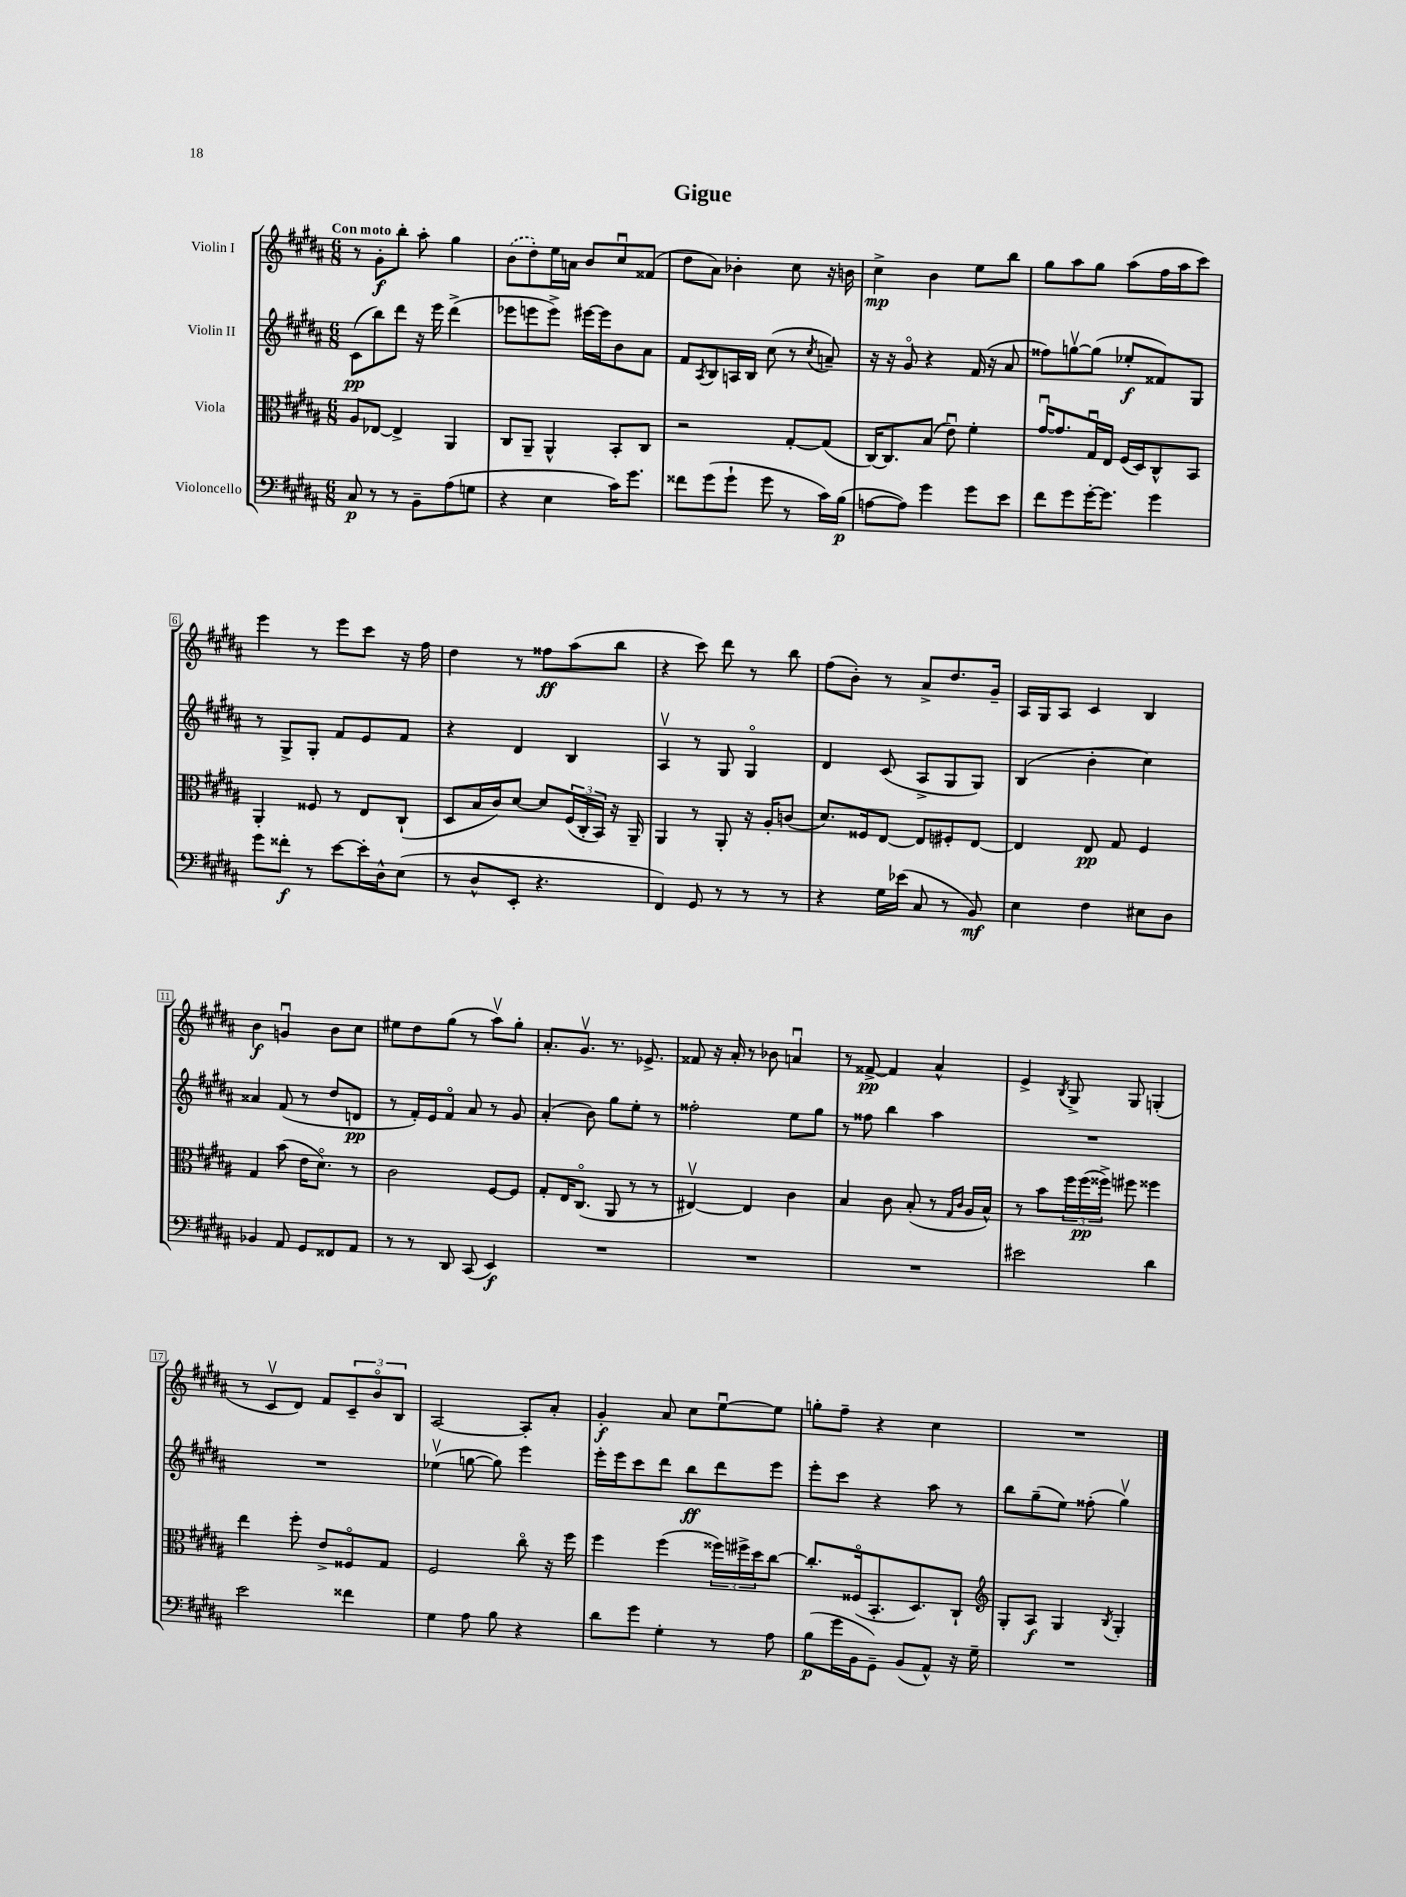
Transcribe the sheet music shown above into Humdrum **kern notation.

**kern	**kern	**kern	**kern
*staff4	*staff3	*staff2	*staff1
*clefF4	*clefC3	*clefG2	*clefG2
*k[f#c#g#d#a#]	*k[f#c#g#d#a#]	*k[f#c#g#d#a#]	*k[f#c#g#d#a#]
*M6/8	*M6/8	*M6/8	*M6/8
8C#	8A#	(8c#	8r
8r	[8E-	8bb)	8g#'
8r	4E-^]	8ddd#	8bb'
8BB~	.	16r	8aa#'
.	.	16eee	.
(8A#	4AA#	(4ddd#^	4gg#
8G	.	.	.
=	=	=	=
4r	8C#	8eee-	(8b
.	8AA#~	8eee	8dd#')
4E	4AA#^^	8eee^)	16ee
.	.	.	16a
.	.	[16eee#	8b
.	.	16eee#]	.
16c#)	8BB'	8b	8cc#u
8.g#	.	.	.
.	8C#	8a#	(8f##
=	=	=	=
8f##	2r	8f#	8dd#
.	.	8qA#	.
(8g#	.	8B	8a#)
8g#`	.	16A	4b-'
.	.	16B	.
8g#	.	(8cc#	.
8r	[8G#'	8r	8cc#
.	.	8qcc#	.
16c#)	(8G#]	8a~)	16r
(16B	.	.	16b
=	=	=	=
[8A	[16C#)	16r	4cc#^
.	8.C#]	16r	.
8A])	.	8g#o	.
4g#	(8B	4r	4b
.	8eu)	.	.
8g#	4f#'	(16f#	8ee
.	.	16r	.
8e	.	8a#	8bb
=	=	=	=
8f#	[16g#u	8ff##)	8gg#
.	8.g#]	.	.
8g#	.	[8ggv	8aa#
[16g#'	16G#u	(8gg]	8gg#
8.g#]	16E	.	.
.	(16F#	8ee-'	(8aa#
.	16D#)	.	.
4g#	8C#^^	8f##)	16ff#
.	.	.	16aa#
.	8BB	8G#	8ccc#)
=	=	=	=
8g#	4AA#'	8r	4eee
8f##'	.	8G#^	.
8r	8F##	8G#'	8r
[8e	8r	8f#	8eee
16e']	8E	8e	8ccc#
16D#^^	.	.	.
(8E	(8C#`	8f#	16r
.	.	.	16ff#
=	=	=	=
8r	8D#	4r	4dd#
8D#^^	16B	.	.
.	16c#)	.	.
8EE'	[8d#	4d#	8r
4.r	8d#]	.	8ff##
.	(24F#	4B	(8aa#
.	24C#'	.	.
.	24BB)	.	.
.	16r	.	8bb
.	16AA#~	.	.
=	=	=	=
4FF#)	4AA#	4A#v	4r
8GG#	8r	8r	8ccc#)
8r	8AA#'	8G#	8ddd#
8r	16r	4G#o	8r
.	16A#'	.	.
8r	(8c	.	8bb
=	=	=	=
4r	8.d#)	4d#	(8ff#
.	.	.	8b')
.	16F##	.	.
16G#	[8E	(8c#	8r
(16e-	.	.	.
8C#	8E]	8A#^	8a#^
8r	8F#'	8G#	8.dd#
8BB)	[8E	8G#)	.
.	.	.	16g#~
=	=	=	=
4E	4E]	(4B	16A#
.	.	.	16G#
.	.	.	8A#
4F#	8E	4b'	4c#
.	8G#	.	.
8E#	4F#	4cc#)	4B
8D#	.	.	.
=	=	=	=
4BB-	4G#	4a##	4b
8AA#	(8b	(8f#	4gu
8GG#	16e	8r	.
.	8.d#o)	.	.
8FF##	.	8dd#	8b
8AA#	8r	8d	8cc#
=	=	=	=
8r	2c#	8r	8ee#
8r	.	16f#')	8dd#
.	.	16e	.
8DD#	.	8f#o	(8gg#
(8CC#	.	8a#	8r
4EE)	[8F#	8r	8aa#v)
.	8F#]	8g#	8gg#'
=	=	=	=
2.r	8G#'	(4a#'	8.a#'
.	16E	.	.
.	(8.C#o	.	8.g#v
.	.	8b)	.
.	8AA#	8gg#	8.r
.	8r	8ee'	.
.	.	.	8.e-^
.	8r	8r	.
=	=	=	=
2.r	[4E#v)	2ff##'	8f##
.	.	.	16r
.	.	.	16a#'
.	4E#]	.	8r
.	.	.	8b-
.	4c#	8ee	4au
.	.	8gg#	.
=	=	=	=
2.r	4B	8r	8r
.	.	8ff##	[8f##^
.	8c#	4bb	4f##]
.	(8B'	.	.
.	8r	4aa#	4a#^^
.	16qqG#	.	.
.	16qqc#	.	.
.	16A#	.	.
.	16B^^)	.	.
=	=	=	=
2e#	8r	2.r	4e^
.	8b	.	.
.	.	.	8qB
.	24ff#	.	8G#^
.	(24ff#	.	.
.	24ff##^)	.	.
.	8ff#	.	8G#
4d#	4ff##	.	(4G'
=	=	=	=
2e	4ee	2.r	8r
.	.	.	8c#v
.	8ff#'	.	8d#)
.	8e^	.	8f#
4f##	8F##o	.	12c#~
.	.	.	12bo
.	8G#	.	.
.	.	.	12B
=	=	=	=
4G#	2F#	(4ee-v	[2A#
8A#	.	[8gg	.
8B	.	8gg])	.
4r	8cc#o	4eee	8A#']
.	16r	.	8a#'
.	16ff#	.	.
=	=	=	=
8d#	4ff#	16eee'	4g#'
.	.	16eee	.
8g#	.	8ccc#	.
4G#'	(4ff#	8ddd#	8a#
.	.	8bb	8cc#
8r	24ff##)	8ddd#	[8eeu
.	24ff#^	.	.
.	24dd#	.	.
8A#	[8cc#	8eee	8ee]
=	=	=	=
(8B	8.cc#']	8eee'	8gg'
16g#	.	8ccc#	8ff#~
16BB	(16F##o	.	.
8GG#~)	8.BB'	4r	4r
(8BB	.	.	.
.	8.D#)	.	.
8AA#^^)	.	8aa#	4cc#
16r	8C#`	8r	.
16G#~	.	.	.
=	=	=	=
*	*clefG2	*	*
2.r	8G#'	8bb	2.r
.	8A#	(8gg#~	.
.	4G#	8ee)	.
.	.	(8ff##'	.
.	8qB	.	.
.	4G#'	4gg#v)	.
==	==	==	==
*-	*-	*-	*-
